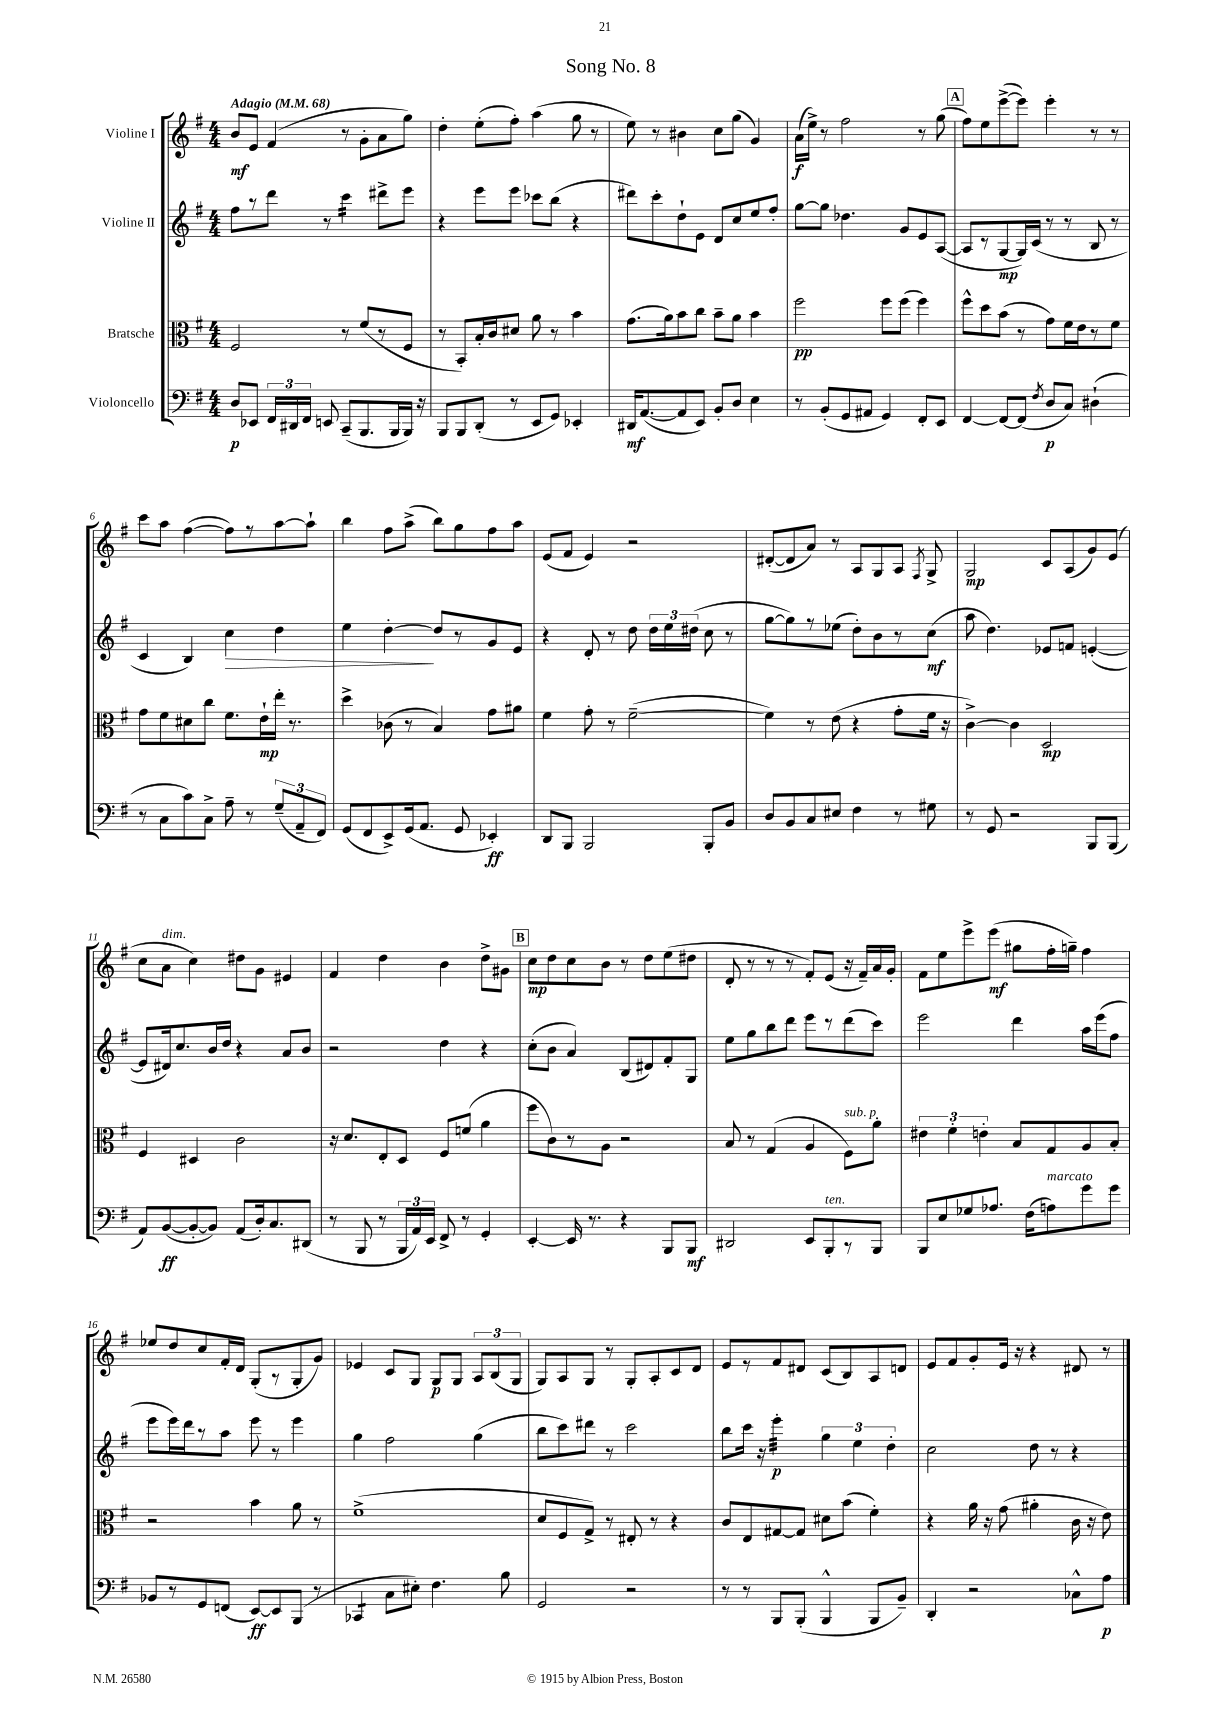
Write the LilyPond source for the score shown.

\header { title = "Song No. 8" }
<<
\new StaffGroup <<
\new Staff = "s0" \with { instrumentName = "Violine I" } {
    \clef treble \key g \major \numericTimeSignature \time 4/4 \tempo "Adagio" 4 = 68
    \autoBeamOff b'8[\mf e'8] fis'4( r8 g'8[-. a'8 g''8]) |
    d''4-. e''8[-.( fis''8]-.) a''4( g''8 r8 |
    e''8) r8 bis'4 c''8[ g''8]( g'4) |
    a'16[\f( e''16]->) r8 fis''2 r8 g''8( |
    \mark \markup { \box "A" } fis''8[) e''8 e'''8~->( e'''8]) e'''4-. r8 r8 |
    c'''8[ a''8] fis''4~( fis''8[) r8 a''8~ a''8]-! |
    b''4 fis''8[ a''8]->( b''8[) g''8 fis''8 a''8] |
    e'8[( fis'8] e'4) r2 |
    dis'8[~-.( dis'8 a'8]) r8 a8[ g8 a8] \acciaccatura { fis8 } g8-> |
    g2\mp c'8[ a8( g'8) e'8]( |
    c''8[ a'8]^\markup { \italic "dim." } c''4) dis''8[ g'8] eis'4 |
    fis'4 d''4 b'4 d''8[-> gis'8] |
    \mark \markup { \box "B" } c''8[\mp d''8 c''8 b'8] r8 d''8[ e''8( dis''8] |
    d'8-. r8 r8 r8 fis'8[-.) e'8]( r16 fis'16[--) a'16 g'16]-. |
    fis'8[ e''8 e'''8-> e'''8]\mf( gis''8[ fis''16-. g''16]--) fis''4 |
    ees''8[ d''8 c''8 fis'16-. d'16] g8[-.( r8 g8-. g'8]) |
    ees'4 c'8[ g8] g8[\p g8] \tuplet 3/2 { a8[ b8( g8] } |
    g8[) a8 g8] r8 g8[-. a8-. c'8 d'8] |
    e'8[ r8 fis'8 dis'8] c'8[( b8) a8 d'8] |
    e'8[ fis'8 g'8-. e'16] r16 r4 dis'8 r8 \bar "|." |
}
\new Staff = "s1" \with { instrumentName = "Violine II" } {
    \clef treble \key g \major \numericTimeSignature \time 4/4
    \autoBeamOff fis''8[ r8 d'''8] r8 c'''4:16 dis'''8[-> e'''8] |
    r4 e'''8[ e'''8] ces'''8[ b''8]( r4 |
    dis'''8[) c'''8-. d''8-! e'8] d'8[ c''8 e''8 fis''8]-. |
    g''8[~ g''8] des''4. g'8[ e'8 a8]~( |
    \mark \markup { \box "A" } a8[ r8 g8~\mp g16) c'16]( r8 r8 b8 r8 |
    c'4 b4) c''4\> d''4 |
    e''4 d''4~-.\! d''8[ r8 g'8 e'8] |
    r4 d'8-. r8 d''8 \tuplet 3/2 { d''16[ e''16 dis''16]( } c''8 r8 |
    g''8[~ g''8) r8 ees''8]( d''8[-.) b'8 r8 c''8]\mf( |
    a''8 d''4.) ees'8[ f'8] e'4~-.( |
    e'8[ dis'16) c''8. b'16 d''16] r4 a'8[ b'8] |
    r2 d''4 r4 |
    \mark \markup { \box "B" } c''8[-.( b'8] a'4) b8[( dis'8) fis'8-. g8] |
    e''8[ g''8 b''8 d'''8] e'''8[ r8 d'''8( c'''8]) |
    e'''2 d'''4 a''16[ e'''16( fis''8] |
    e'''8[ e'''16) d'''16 r8 a''8] e'''8 r8 e'''4 |
    g''4 fis''2 g''4( |
    b''8[ c'''8) dis'''8] r8 c'''2 |
    b''8[ c'''16] r16 e'''4:32-.\p \tuplet 3/2 { g''4 e''4 d''4-. } |
    c''2 d''8 r8 r4 \bar "|." |
}
\new Staff = "s2" \with { instrumentName = "Bratsche" } {
    \clef alto \key g \major \numericTimeSignature \time 4/4
    \autoBeamOff fis2 r8 fis'8[( r8 fis8] |
    r8 b,8[-.) b16-. c'16 dis'8] a'8 r8 b'4 |
    g'8.[( a'16) b'8 c''8] b'8[-- a'8] b'4 |
    fis''2\pp fis''8[ fis''8]( fis''4) |
    \mark \markup { \box "A" } fis''8[-^ d''8 b'8]( r8 g'8[) fis'16 e'16 r8 fis'8] |
    g'8[ fis'8 dis'8 c''8] fis'8.[ e'16-!\mp e''16]-. r8. |
    d''4-> ces'8( r8 b4) g'8[ ais'8] |
    fis'4 g'8-. r8 fis'2~--( |
    fis'4) r8 e'8( r4 g'8[-. fis'16] r16 |
    c'4~->) c'4 d2\mp |
    fis4 dis4 c'2 |
    r16 d'8.[ e8-. d8] fis8[ f'8]( a'4 |
    \mark \markup { \box "B" } fis''8[ c'8) r8 a8] r2 |
    b8 r8 g4( a4 fis8[^\markup { \italic "sub. p" }) a'8]-. |
    \tuplet 3/2 { eis'4 fis'4-. e'4-. } b8[ g8 a8 b8]-. |
    r2 b'4 a'8 r8 |
    fis'1->( |
    d'8[ fis8 g8]->) r8 eis8-. r8 r4 |
    c'8[ e8 gis8~ gis8] dis'8[ b'8]( fis'4-.) |
    r4 a'16 r16 g'8( ais'4-. c'16 r16 e'8) \bar "|." |
}
\new Staff = "s3" \with { instrumentName = "Violoncello" } {
    \clef bass \key g \major \numericTimeSignature \time 4/4
    \autoBeamOff d8[\p ees,8] \tuplet 3/2 { fis,16[ dis,16 fis,16] } e,8 c,8[--( b,,8. b,,16 b,,16]) r16 |
    b,,8[ b,,8 d,8]-.( r8 e,8[ g,8]) ees,4-. |
    dis,16[\mf a,8.~( a,8 e,8]) b,8[-. d8] e4 |
    r8 b,8[-.( g,8 ais,8] g,4) fis,8[-. e,8] |
    \mark \markup { \box "A" } fis,4~ fis,8[~ fis,8]( \acciaccatura { fis8 } d8[\p c8]) dis4-!( |
    r8 c8[ c'8) c8]-> a8-- r8 \tuplet 3/2 { g8[--( a,8-- fis,8]) } |
    g,8[( fis,8 e,8->) g,16( a,8.] g,8 ees,4-.\ff) |
    d,8[ b,,8] b,,2 b,,8[-. b,8] |
    d8[ b,8 c8 eis8] fis4 r8 gis8 |
    r8 g,8 r2 b,,8[ b,,8]( |
    a,8[) b,8~\ff( b,8~-. b,8]) a,8[( d16-.) c8. dis,8]( |
    r8 b,,8 r8 \tuplet 3/2 { b,,16[ a,16) e,16] } fis,8-> r8 g,4-. |
    \mark \markup { \box "B" } e,4~-. e,16 r8. r4 b,,8[ b,,8]\mf |
    dis,2 e,8[ b,,8-.^\markup { \italic "ten." } r8 b,,8] |
    b,,8[ e8 ges8 aes8.] fis16[( a8^\markup { \italic "marcato" }) g'8 g'8] |
    bes,8[ r8 g,8 f,8]( e,8[~\ff) e,8 b,,8]( r8 |
    ces,4:8 c8[ eis8]-.) fis4. b8 |
    g,2 r2 |
    r8 r8 b,,8[ b,,8]-.( b,,4-^ b,,8[ b,8]--) |
    d,4-. r2 ces8[-^ a8]\p \bar "|." |
}
>>
>>
